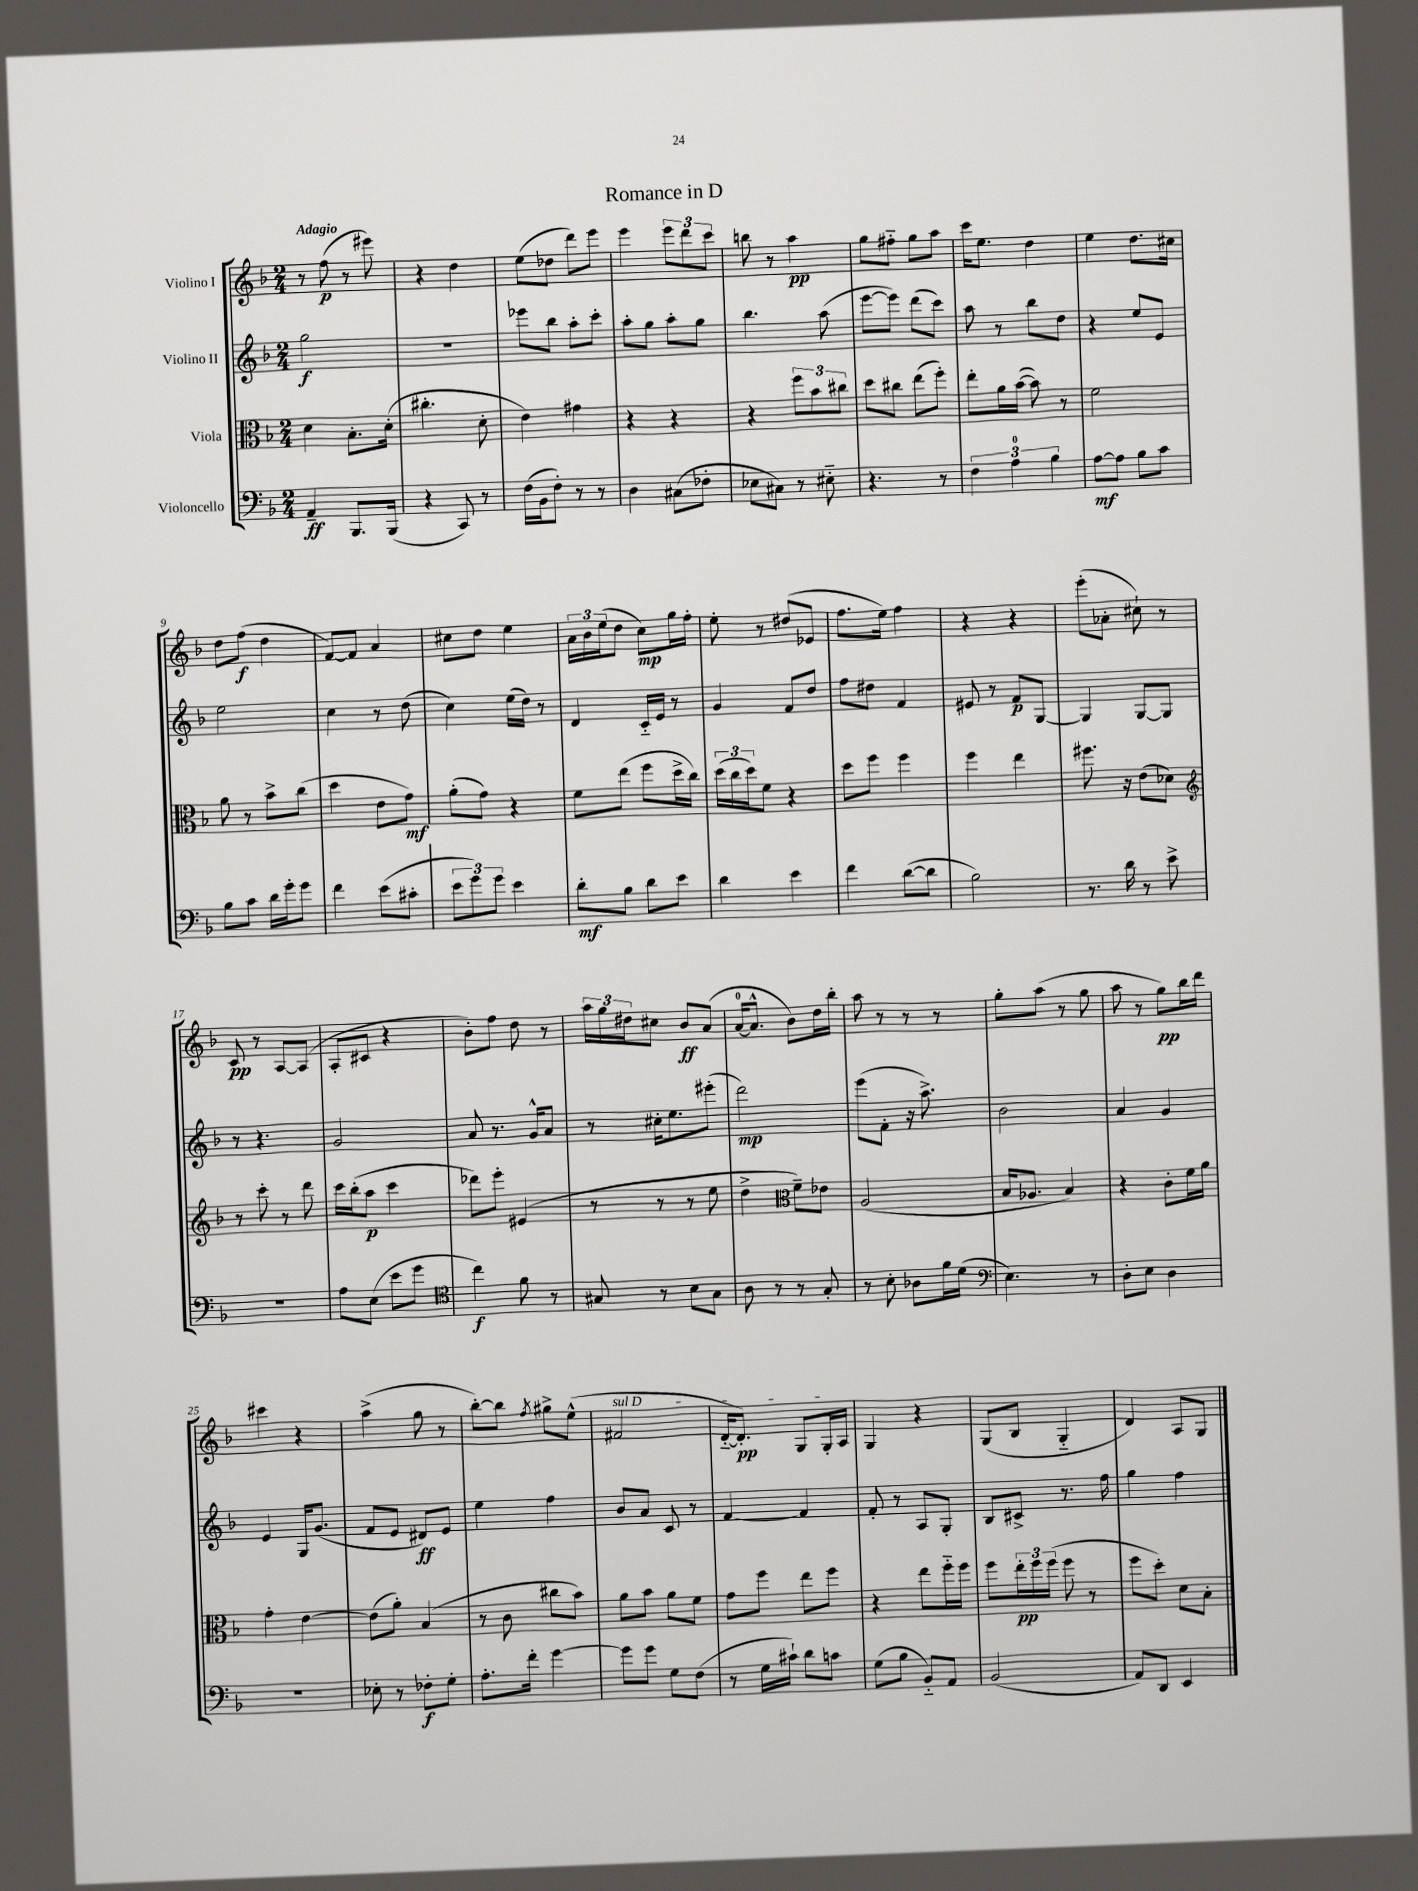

**kern	**kern	**kern	**kern
*staff4	*staff3	*staff2	*staff1
*clefF4	*clefC3	*clefG2	*clefG2
*k[b-]	*k[b-]	*k[b-]	*k[b-]
*M2/4	*M2/4	*M2/4	*M2/4
4AA~/	4d\	2gg\	8r
.	.	.	(8ff\
8.BBB-/L	8.B-'\L	.	8r
.	.	.	8eee#\)
(16BBB-/Jk	(16d'\Jk	.	.
=	=	=	=
4r	4.cc#'\	2r	4r
8CC/)	.	.	4dd\
8r	8d'\	.	.
=	=	=	=
(16F\LL	4e\)	8eee-\L	(8ee\L
16BB-\J	.	.	.
8F'\J)	.	8bb-\J	8dd-\J
8r	4g#\	8aa'\L	8ddd\L)
8r	.	8ccc'\J	8eee\J
=	=	=	=
4D\	4r	8aa'\L	4eee\
.	.	8gg\J	.
(8C#\L	4r	8aa'\L	12eee\L
.	.	.	12ddd\
8F-'\J	.	8gg\J	.
.	.	.	12ccc\J
=	=	=	=
8E-\L	4r	4.bb-\	8bb\
8C#\J)	.	.	8r
8r	12ff\L	.	4aa\
.	12b-\	.	.
8E#'~\	.	(8aa\	.
.	12cc#\J	.	.
=	=	=	=
4.r	8dd\L	[8eee\L	8gg\L
.	8cc#\J	8eee\]J)	8ff#'~\J
.	(8ee\L	(8ddd\L	8gg\L
8r	8ff'\J)	8ccc\J)	8aa\J
=	=	=	=
6F\	8ee'\L	8aa\	16ccc\LK
.	.	.	8.ee\J
.	16a\L	8r	.
6A\	.	.	.
.	([16b-\JJ	.	.
.	8b-\])	8bb-\L	4dd\
6B-\	.	.	.
.	8r	8dd\J	.
=	=	=	=
[8A\L	2f\	4r	4ee\
8A\]J	.	.	.
8B-\L	.	8ee/L	8.dd\L
8c\J	.	8e/J	.
.	.	.	16cc#\Jk
=	=	=	=
8B-\L	8a\	2ee\	8dd\L
8c\J	8r	.	(8ff\J
16d\LL	8b-^\L	.	4dd\
16g'\J	.	.	.
8g\J	(8cc\J	.	.
=	=	=	=
4f\	4dd\	4cc\	[8f/L)
.	.	.	8f/]J
(8e\L	8e\L	8r	4a/
8c#'\J	8g\J)	(8dd\	.
=	=	=	=
12e\L	(8a'\L	4cc\)	8cc#\L
12g\)	.	.	.
.	8g\J)	.	8dd\J
12g\J	.	.	.
4e\	4r	(16ee\LL	4ee\
.	.	16dd\JJ)	.
.	.	8r	.
=	=	=	=
8d'\L	8f\L	4d/	24a\LL
.	.	.	24b-\
.	.	.	(24ee\J
8B-\J	(8ee\J	.	8dd\J
8d\L	8ff\L	16c'~/LL	8cc\L)
.	.	16e/JJ	.
8e\J	16dd^\L	8r	16gg\L
.	16cc\JJ)	.	16ff'\JJ
=	=	=	=
4d\	(24dd\LL	4g/	8ee'\
.	24cc\	.	.
.	24dd\J)	.	.
.	8f\J	.	8r
4e\	4r	8f/L	(8dd#/L
.	.	8dd/J	8e-/J
=	=	=	=
4f\	8dd\L	8ff\L	8.ff\L
.	8ff\J	8dd#\J	.
.	.	.	16ee\Jk)
([8d\L	4ff\	4f/	4ff\
8d\]J	.	.	.
=	=	=	=
2B-\)	4ff\	8e#/	4r
.	.	8r	.
.	4ee\	8f/L	4r
.	.	[8G/J	.
=	=	=	=
8.r	8.ff#\	4G/]	(8eee'\L
.	.	.	8a-'\J
16d\	16r	.	.
8r	(8e\L	[8G/L	8cc#`\)
8e^\	8d-\J)	8G/]J	8r
=	=	=	=
*	*clefG2	*	*
2r	8r	8r	8c/
.	8ccc'\	4.r	8r
.	8r	.	[8A/L
.	8ddd\	.	(8A/]J
=	=	=	=
8A\L	16ccc\LL	2g/	8A'/L
.	(16bb-'\J	.	.
(8E\J	8aa\J	.	8c#/J
8e\L	4ccc\	.	4r
8g\J	.	.	.
=	=	=	=
*clefC4	*	*	*
4cc\)	8ddd-\L)	8a/	8b-'\L)
.	8eee'\J	8.r	8ff\J
8f\	(4e#/	.	8dd\
.	.	16g^^/LK	.
8r	.	8a/J	8r
=	=	=	=
8G#/	8r	8r	24aa\LL
.	.	.	24gg\
.	.	.	24dd#\J
8r	8r	16cc#'\LK	8cc#\J
.	.	8.ee\	.
8B-\L	8r	.	8b-/L
8G#\J	8ee\	(8eee#'\J	(8a/J
=	=	=	=
8A\	4dd^\	2ddd\)	[16a/LK
.	.	.	8.a^^/]J
8r	.	.	.
*	*clefC3	*	*
8r	8f~\L)	.	8b-\L)
8G'/	8e-\J	.	16dd\L
.	.	.	16bb-'\JJ
=	=	=	=
8r	(2A/	(8eee\L	8aa\
8B-'\	.	8f'\J	8r
8A-\L	.	16r	8r
.	.	8.aa^\)	.
16f\L	.	.	8r
(16d\JJ	.	.	.
=	=	=	=
*clefF4	*	*	*
4.E\)	16B-/LK	2b-\	8gg'\L
.	8.A-/J	.	.
.	.	.	(8aa\J
.	4B-/)	.	8r
8r	.	.	8gg\
=	=	=	=
8D'\L	4r	4a/	8aa\
8E\J	.	.	8r
4D\	8c'\L	4g/	8gg\L)
.	16f\L	.	16bb-\L
.	16a\JJ	.	16ddd\JJ
=	=	=	=
2r	4g'\	4e/	4ccc#\
.	[4e\	16G/LK	4r
.	.	(8.g/J	.
=	=	=	=
8E-'\	(8e\]L	8f/L	(4aa^\
8r	8a'\J)	8e/J	.
8F-'\L	(4B-/	8d#/L)	8gg\
8G'\J	.	8e/J	8r
=	=	=	=
8.A'\L	8r	4ee\	[8bb-'\L)
.	8c\	.	8bb-\]J
16f'\Jk	.	.	.
.	.	.	8qff/
[4g\	8cc#\L	4ff\	8gg#^\L
.	8b-\J)	.	(8ee^^\J
=	=	=	=
8g\]L	8a\L	8b-/L	2f#/
8g\J	8b-\J	8a/J	.
8G\L	8a\L	8c/	.
(8F\J	8f\J	8r	.
=	=	=	=
8r	8g\L	[4f/	[16d'~/LK
.	.	.	8.d'/]J)
16G\LL	8ff\J	.	.
16c#`\JJ)	.	.	.
8d\L	8ee\L	4f/]	8G/L
8c\J	8ff\J	.	16G'/L
.	.	.	16A/JJ
=	=	=	=
(8G\L	4r	8f'/	4G/
8B-\J	.	8r	.
8BB-'~/L)	8ee\L	8A/L	4r
8AA/J	16ff'~\L	8G'/J	.
.	16ff\JJ	.	.
=	=	=	=
(2BB-/	8ff\L	8B-/L	(8G/L
.	24ee'\L	8c#^/J	8B-/J
.	24ff\	.	.
.	(24ff\JJ	.	.
.	8ff\	8.r	4G'~/
.	8r	.	.
.	.	16ff\	.
=	=	=	=
8AA/L)	8ff\L	4gg\	4d/)
8DD/J	8dd'\J)	.	.
4EE/	8d\L	4ff\	8A/L
.	8B-'\J	.	8G/J
==	==	==	==
*-	*-	*-	*-
